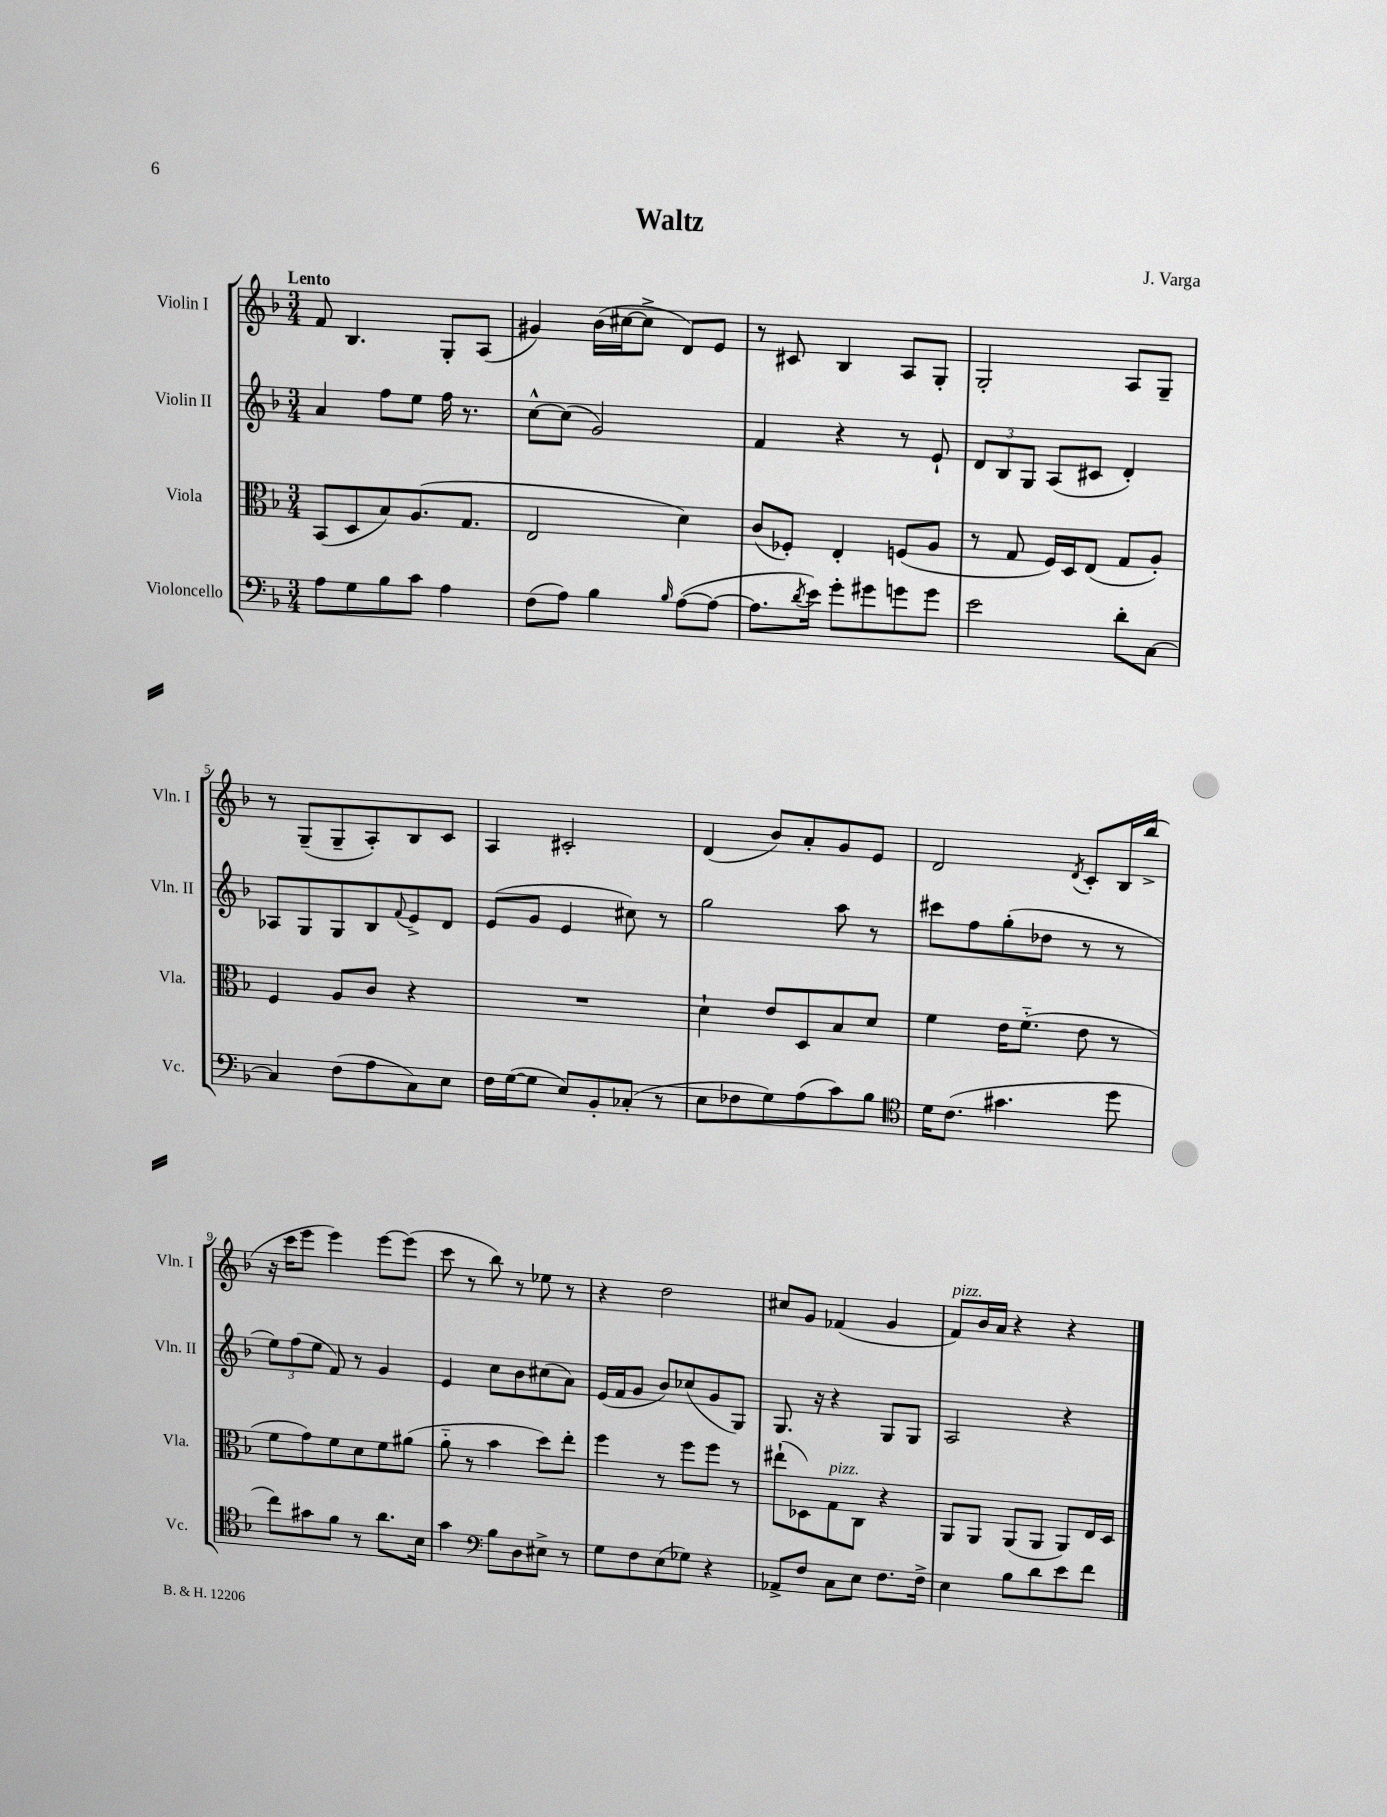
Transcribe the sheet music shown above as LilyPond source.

\header { title = "Waltz" composer = "J. Varga" }
<<
\new StaffGroup <<
\new Staff = "s0" \with { instrumentName = "Violin I" shortInstrumentName = "Vln. I" } {
    \clef treble \key f \major \numericTimeSignature \time 3/4 \tempo "Lento"
    f'8 bes4. g8-. a8( |
    gis'4) bes'16( cis''16~ cis''8-> d'8) e'8 |
    r8 cis'8 bes4 a8 g8-. |
    g2-. a8 g8-- |
    r8 g8--( g8-- a8-.) bes8 c'8 |
    a4 cis'2-. |
    d'4( bes'8) a'8-. g'8 e'8 |
    d'2 \acciaccatura { d'8 } c'8-. bes16 bes''16->( |
    r16 c'''16 e'''8 e'''4) e'''8~ e'''8( |
    c'''8 r8 bes''8) r8 ees''8 r8 |
    r4 d''2 |
    cis''8 g'8 fes'4( g'4 |
    f'8^\markup { \italic "pizz." }) bes'16 a'16 r4 r4 \bar "|." |
}
\new Staff = "s1" \with { instrumentName = "Violin II" shortInstrumentName = "Vln. II" } {
    \clef treble \key f \major \numericTimeSignature \time 3/4
    a'4 f''8 e''8 f''16 r8. |
    c''8~-^ c''8( g'2) |
    f'4 r4 r8 e'8-! |
    \tuplet 3/2 { d'8 bes8 g8 } a8( cis'8 d'4-.) |
    aes8 g8 g8 bes8 \appoggiatura { f'8 } e'8-> d'8 |
    e'8( g'8 e'4 cis''8) r8 |
    g''2 a''8 r8 |
    cis'''8 f''8 g''8-.( des''8 r8 r8 |
    \tuplet 3/2 { e''8) f''8( e''8 } f'8) r8 g'4 |
    e'4 c''8 bes'8 cis''8( a'8) |
    e'16( f'16 g'8 bes'8) ces''8( g'8 g8) |
    g8. r16 r4 g8 g8 |
    a2 r4 \bar "|." |
}
\new Staff = "s2" \with { instrumentName = "Viola" shortInstrumentName = "Vla." } {
    \clef alto \key f \major \numericTimeSignature \time 3/4
    bes,8( d8 bes8) a8.( g8. |
    e2 d'4) |
    c'8( fes8-.) e4-. f8( a8 |
    r8 g8 f16) d16 e8( g8 a8-.) |
    f4 a8 c'8 r4 |
    R2. |
    d'4-! e'8 d8 bes8 d'8 |
    f'4 e'16 f'8.-_( e'8 r8 |
    f'8 g'8) f'8 d'8 f'8 ais'8( |
    a'8-_ r8 bes'4 d''8) e''8-. |
    f''4 r8 f''8 f''8 r8 |
    eis''8-!( des8) g8^\markup { \italic "pizz." } c8 r4 |
    a,8 a,8 a,8( a,8 a,8) e16 d16 \bar "|." |
}
\new Staff = "s3" \with { instrumentName = "Violoncello" shortInstrumentName = "Vc." } {
    \clef bass \key f \major \numericTimeSignature \time 3/4
    a8 g8 bes8 c'8 a4 |
    f8( a8) bes4 \grace { bes16 } a8~( a8~ |
    a8. \acciaccatura { d'8 } e'16) g'8-. gis'8 g'8 g'8 |
    e'2 d'8-. c8~ |
    c4 f8( a8 c8) e8 |
    f16 g16~( g8 e8) bes,8-. ces8-.( r8 |
    e8 fes8 g8) a8( c'8) bes8 |
    \clef tenor d'16 c'8.( gis'4. d''8 |
    c''8) gis'8 f'8 r8 a'8. bes16 |
    g'4 \clef bass bes8 d8 eis8-> r8 |
    g8 f8 e8( ges8) r4 |
    aes,8-> f8 c8 e8 f8. f16-> |
    e4 bes8 d'8 e'8 f'8 \bar "|." |
}
>>
>>
